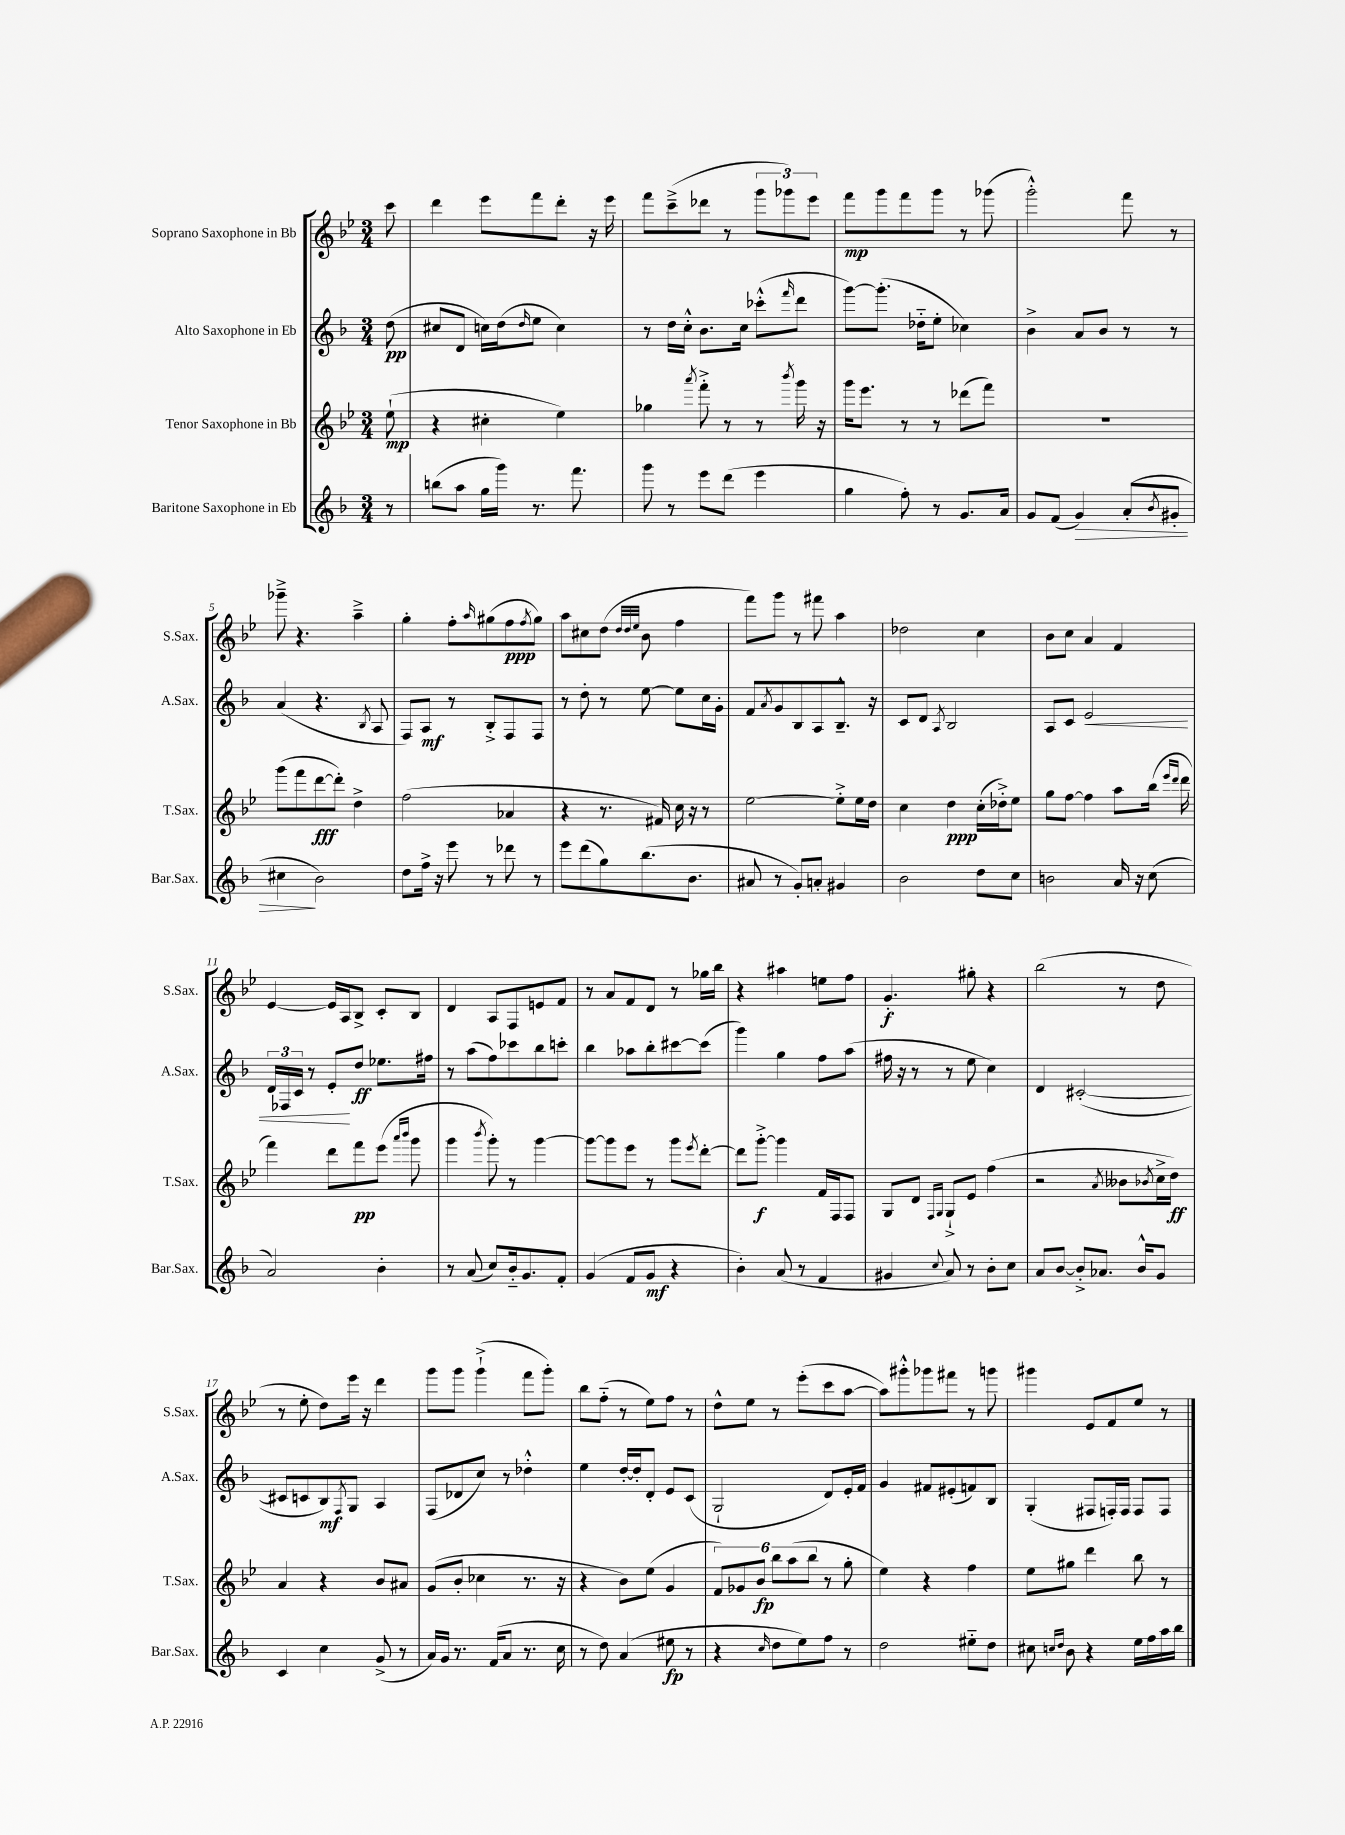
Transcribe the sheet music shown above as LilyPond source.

<<
\new StaffGroup <<
\new Staff = "s0" \with { instrumentName = "Soprano Saxophone in Bb" shortInstrumentName = "S.Sax." } {
    \clef treble \key bes \major \numericTimeSignature \time 3/4 \partial 8
    c'''8 |
    d'''4 ees'''8 f'''8 d'''8-. r16 ees'''16 |
    f'''8 c'''8--->( des'''8 r8 \tuplet 3/2 { g'''8 ges'''8) ees'''8 } |
    f'''8\mp g'''8 f'''8 g'''8 r8 ges'''8( |
    g'''2-.-^) f'''8 r8 |
    ges'''8---> r4. a''4---> |
    g''4-. f''8-. \grace { a''16 } gis''8( f''8\ppp \acciaccatura { f''8 } gis''8) |
    a''8 cis''8 d''8( \grace { d''32 d''32 ees''32 } bes'8 f''4 |
    f'''8) g'''8 r8 fis'''8 a''4 |
    des''2 c''4 |
    bes'8 c''8 a'4 f'4 |
    ees'4~ ees'16 a16 bes8-> c'8-. bes8 |
    d'4 a8 f8 e'8 f'8 |
    r8 a'8 f'8 d'8 r8 ges''16 bes''16 |
    r4 ais''4 e''8 f''8 |
    g'4.-.\f gis''8-. r4 |
    bes''2( r8 d''8 |
    r8 ees''8-. d''8) ees'''16 r16 d'''4 |
    g'''8 g'''8 g'''4-!->( f'''8 g'''8-.) |
    bes''8 f''8-_( r8 ees''8) f''8 r8 |
    d''8-^ ees''8 r8 ees'''8-.( c'''8 a''8~ |
    a''8) gis'''8-.-^ ges'''8 fis'''8 r8 g'''8 |
    gis'''4 ees'8 f'8 ees''8 r8 \bar "|." |
}
\new Staff = "s1" \with { instrumentName = "Alto Saxophone in Eb" shortInstrumentName = "A.Sax." } {
    \clef treble \key f \major \numericTimeSignature \time 3/4 \partial 8
    d''8\pp( |
    cis''8 d'8 c''16) d''16( \grace { d''16 } e''8 c''4) |
    r8 d''16 c''16-.-^ bes'8. c''16 ces'''8-.-^( \grace { f'''16 } d'''8 |
    g'''8~) g'''8.-.( des''16-_ e''8-. ces''4) |
    bes'4-> a'8 bes'8 r8 r8 |
    a'4( r4. \acciaccatura { bes8 } a8 |
    f8) a8\mf r8 bes8-.-> f8 f8 |
    r8 d''8-. r8 e''8~ e''8 c''16 g'16-. |
    f'8 \acciaccatura { a'8 } g'8 bes8 a8 bes8.---^ r16 |
    c'8 d'8 \acciaccatura { a8 } bes2 |
    a8 c'8 e'2\< |
    \tuplet 3/2 { d'16 fes16 c'16 } r8 e'8-.\! d''8\ff ees''8. fis''16 |
    r8 a''8( f''8) ces'''8 bes''8 c'''8-. |
    bes''4 aes''8 bes''8-. cis'''8~ cis'''8( |
    g'''4) g''4 f''8 a''8( |
    fis''16 r16 r8 r8 e''8 c''4) |
    d'4 cis'2~-.( |
    cis'8 c'8 bes8\mf) \acciaccatura { f8 } g8 a4 |
    f8( des'8 c''8) r8 des''4-.-^ |
    e''4 d''16~-. d''16-. d'8-. e'8 c'8( |
    g2-! d'8) e'16-. f'16 |
    g'4 fis'8 eis'8-.( f'8) bes8 |
    g4-.( fis8 f16-.) f16 f8 f8 \bar "|." |
}
\new Staff = "s2" \with { instrumentName = "Tenor Saxophone in Bb" shortInstrumentName = "T.Sax." } {
    \clef treble \key bes \major \numericTimeSignature \time 3/4 \partial 8
    ees''8-!\mp( |
    r4 cis''4-. ees''4) |
    ges''4 \acciaccatura { a'''8 } f'''8-.-> r8 r8 \acciaccatura { bes'''8 } g'''16 r16 |
    g'''16 ees'''8. r8 r8 des'''8( f'''8) |
    R2. |
    g'''8( f'''8 d'''8~\fff d'''8-.) d''4-> |
    f''2( aes'4 |
    r4 r8. fis'16) c''16 r16 r8 |
    ees''2~ ees''8-.-> ees''16 d''16 |
    c''4 d''4\ppp c''16-.( des''16-.->) ees''8 |
    g''8 f''8~ f''4 a''8 bes''16( \grace { ees'''16 d'''16 } d'''16 |
    f'''4) d'''8 f'''8\pp ees'''8( \grace { a'''16 bes'''16 } g'''8 |
    g'''4 \acciaccatura { bes'''8 } g'''8-.) r8 g'''4~ |
    g'''8~ g'''8 ees'''8 r8 g'''8 \acciaccatura { ees'''8 } d'''8~-. |
    d'''8 g'''8~-.->\f g'''4 f'16 f16 f8 |
    g8 d'8 \grace { f16 g16 } g8-!-> ees'8 f''4( |
    r2 \acciaccatura { a'8 } beses'8 \acciaccatura { bes'8 } c''16-> d''16\ff) |
    a'4 r4 bes'8 ais'8 |
    g'8( bes'8-. ces''4 r8. r16 |
    r4 bes'8) ees''8( g'4 |
    \tuplet 6/4 { f'8) ges'8 bes'8\fp bes''8 a''8( bes''8 } r8 g''8-. |
    ees''4) r4 f''4 |
    ees''8 gis''8 d'''4 bes''8 r8 \bar "|." |
}
\new Staff = "s3" \with { instrumentName = "Baritone Saxophone in Eb" shortInstrumentName = "Bar.Sax." } {
    \clef treble \key f \major \numericTimeSignature \time 3/4 \partial 8
    r8 |
    b''8( a''8 g''16 g'''16) r8. f'''8. |
    g'''8 r8 e'''8 d'''8( e'''4 |
    g''4 f''8-.) r8 g'8. a'16 |
    g'8 f'8( g'4\>) a'8-.( \acciaccatura { bes'8 } gis'8-. |
    cis''4\! bes'2) |
    d''8 f''16-> r16 e'''8 r8 des'''8 r8 |
    e'''8 d'''8( g''8) bes''8.( bes'8. |
    ais'8 r8 g'8-.) a'8-. gis'4 |
    bes'2 d''8 c''8 |
    b'2 a'16 r16 c''8( |
    a'2) bes'4-. |
    r8 a'8( c''8) bes'16-_ g'8. f'8-. |
    g'4( f'8 g'8\mf r4 |
    bes'4-.) a'8( r8 f'4 |
    gis'4 \appoggiatura { c''8 } a'8) r8 bes'8-. c''8 |
    a'8 bes'8~ bes'8-.-> aes'8. bes'16-^ g'8 |
    c'4 c''4 g'8->( r8 |
    a'16) g'16 r8. f'16( a'8 r8. c''16 |
    r8 d''8) a'4( eis''8\fp r8 |
    r4 \grace { c''16 } d''8 e''8) f''8 r8 |
    d''2 eis''8-_ d''8 |
    cis''8 \grace { c''16 d''16 } bes'8 r4 e''16 f''16 a''16 bes''16 \bar "|." |
}
>>
>>
